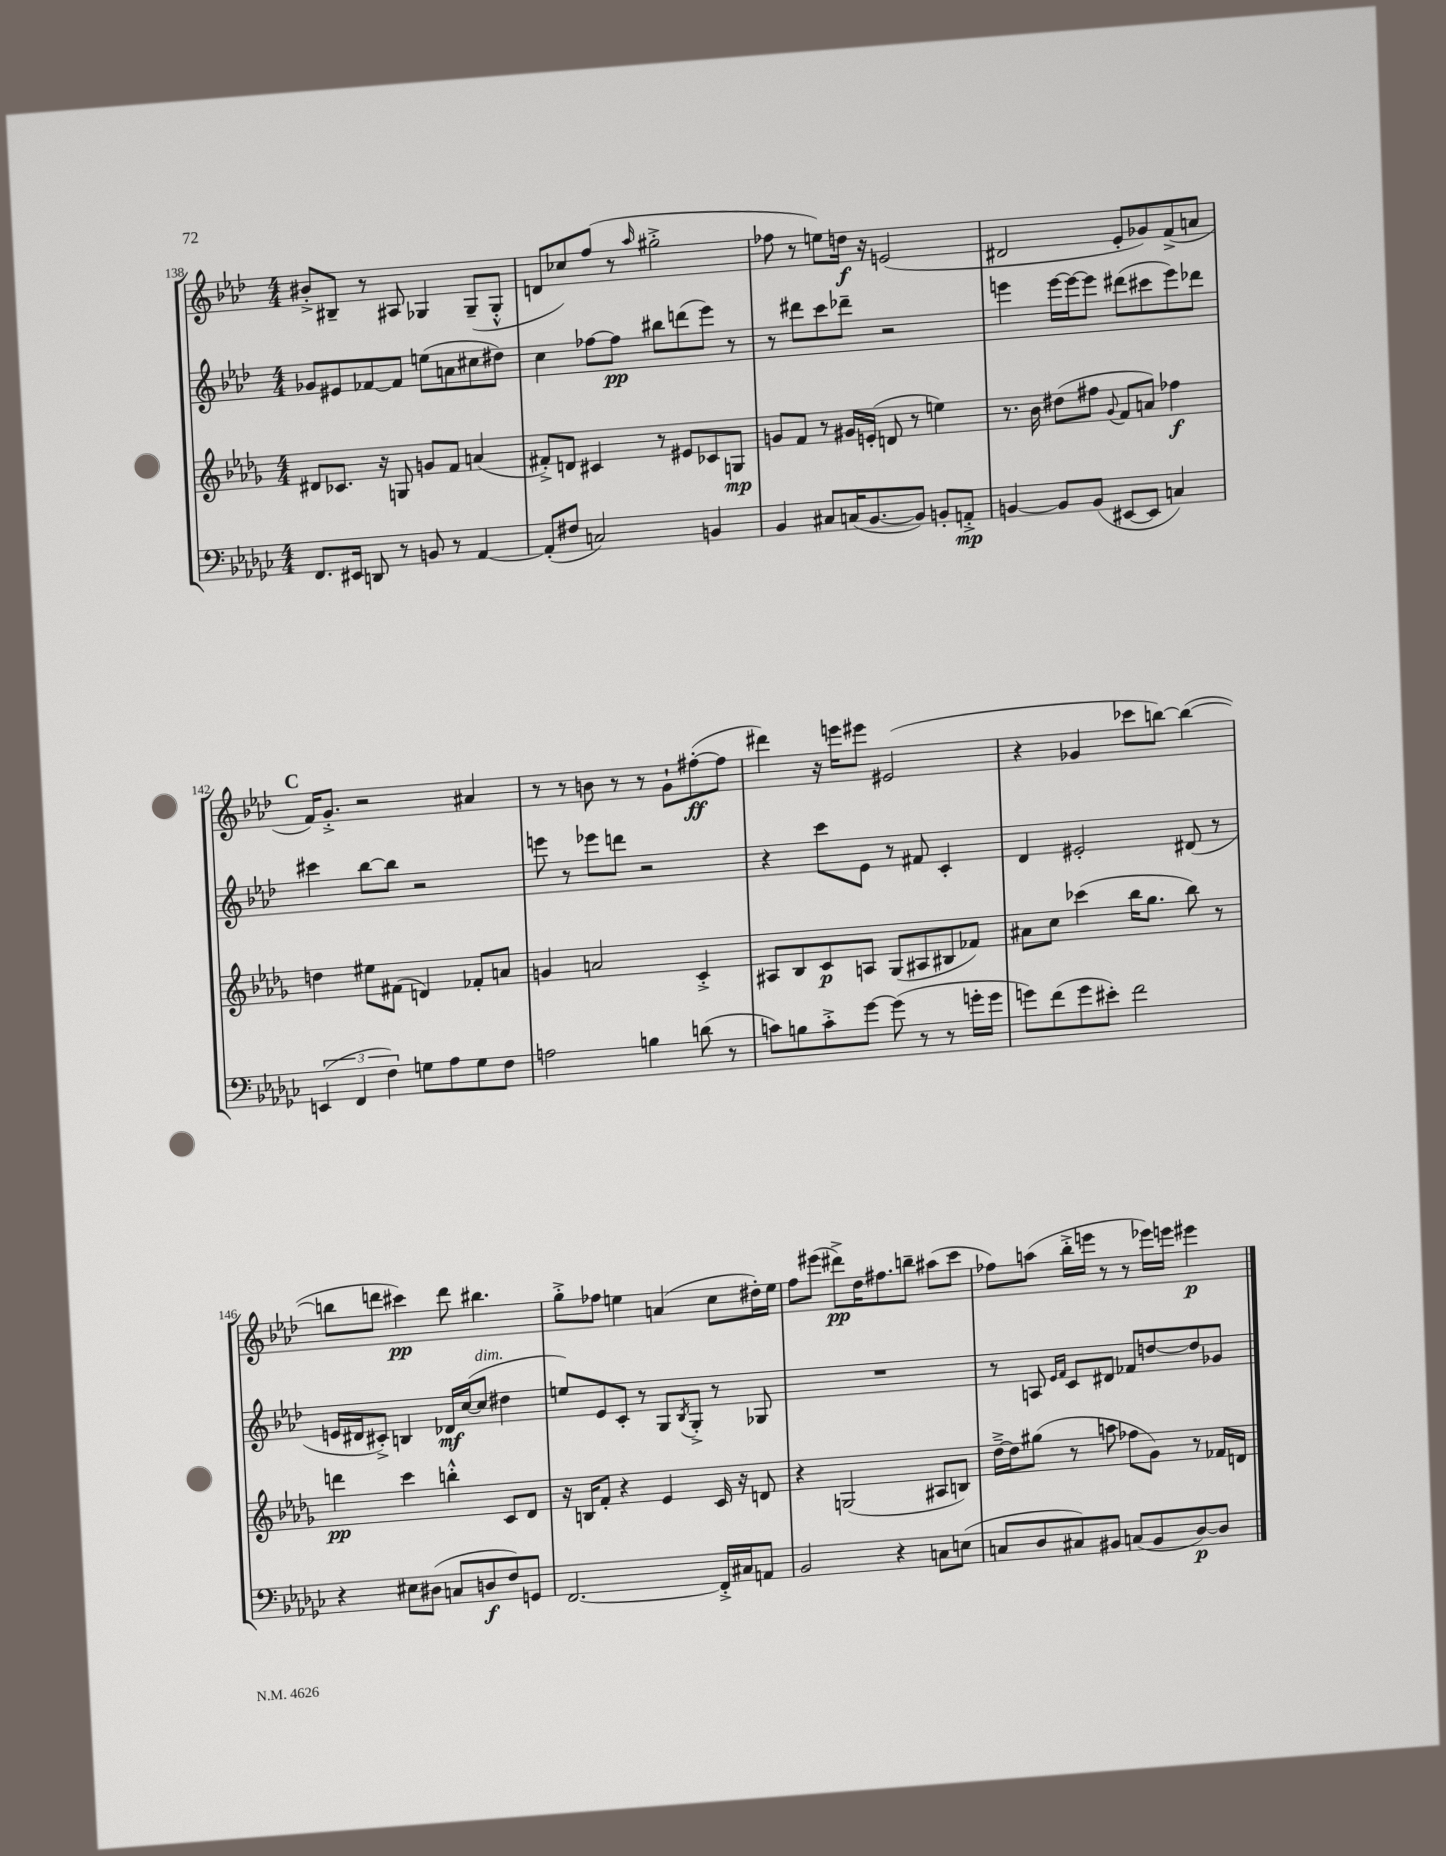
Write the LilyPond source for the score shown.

<<
\new StaffGroup <<
\new Staff = "s0" {
    \clef treble \key aes \major \numericTimeSignature \time 4/4
    bis'8-.-> bis8-- r8 ais8 ges4 ges8--( ges8-.-^ |
    d'8 ces''8) f''8( r8 \grace { aes''16 } gis''2-.-> |
    fes''8 r8 e''8) d''16\f r16 e'2( |
    dis'2 ees'8-. ges'8) f'8->( a'8 |
    \mark \markup { \bold "C" } f'16) g'8.-.-> r2 ais'4 |
    r8 r8 b'8 r8 r8 g'8-! fis''8~-.\ff( fis''8 |
    dis'''4) r16 e'''16 eis'''8 eis'2( |
    r4 ges'4 ces'''8 b''8~) b''4~( |
    b''8 d'''8 cis'''4\pp) d'''8 bis''4. |
    g''8-.-> fes''8 e''4 a'4( c''8 dis''16-.) e''16 |
    f''8 eis'''8( dis'''8->\pp) des''16 fis''8. b''8-- ais''8( c'''8 |
    fes''8) a''8( bes''16-.-> e'''16 r8 r8 ees'''16) e'''16 eis'''4\p \bar "|." |
}
\new Staff = "s1" {
    \clef treble \key aes \major \numericTimeSignature \time 4/4
    ges'8 eis'8 fes'8~ fes'8 e''8( a'8 cis''8 dis''8) |
    c''4 fes''8~ fes''8\pp bis''8 d'''8( ees'''8) r8 |
    r8 dis'''8 c'''8 des'''8-- r2 |
    e'''4 e'''16~ e'''16~ e'''8 dis'''8( cis'''8 e'''8) des'''8 |
    \mark \markup { \bold "C" } cis'''4 bes''8~ bes''8 r2 |
    e'''8 r8 ees'''8 d'''8 r2 |
    r4 c'''8 ees'8 r8 fis'8 c'4-. |
    des'4 eis'2-. dis'8( r8 |
    e'16 dis'16 cis'8-.->) b4 des'16\mf c''16~( c''8^\markup { \italic "dim." } dis''4 |
    e''8) ees'8 c'8-. r8 g8 \acciaccatura { bes8 } g8-.-> r8 ges8 |
    R1 |
    r8 a8 \grace { ees'16 f'16 } c'8 dis'8 fes'8 d''8~ d''8 ges'8 \bar "|." |
}
\new Staff = "s2" {
    \clef treble \key des \major \numericTimeSignature \time 4/4
    dis'8 ces'8. r16 g8 g'8 f'8 a'4( |
    fis'8-.->) d'8 cis'4 r8 eis'8 ces'8 g8\mp |
    g'8 f'8 r8 gis'16 e'16-.( d'8 r8 e''4) |
    r8. bes'16 dis''8( fis''8 \appoggiatura { ges'8 } f'8 a'8) fes''4\f |
    \mark \markup { \bold "C" } d''4 eis''8 fis'8( d'4) fes'8-. a'8 |
    g'4 a'2 c'4-.-> |
    ais8 bes8 c'8\p a8 ges8( ais8 bis8 fes'8) |
    ais'8 c''8 ces'''4( bes''16 ges''8. bes''8) r8 |
    d'''4\pp c'''4 b''4-.-^ c'8 des'8 |
    r16 b16 f'8-. r4 ees'4 c'16 r16 d'8 |
    r4 g2( ais8 b8) |
    des''16~---> des''16 gis''8( r8 a''8 fes''8 ges'8) r8 fes'16 d'16 \bar "|." |
}
\new Staff = "s3" {
    \clef bass \key ges \major \numericTimeSignature \time 4/4
    f,8. eis,16 d,8 r8 b,8 r8 aes,4~ |
    aes,8-.( fis8 c2) b,4 |
    bes,4 cis8 c16( bes,8.~ bes,8) b,8-. a,8-.->\mp |
    b,4~ b,8 b,8( eis,8~ eis,8 c4) |
    \mark \markup { \bold "C" } \tuplet 3/2 { e,4( f,4 f4) } g8 aes8 g8 f8 |
    a2 b4 d'8( r8 |
    c'8) b8 c'8-.-> ges'8~ ges'8( r8 r8 g'16-. g'16 |
    g'8) f'8( g'8 eis'8-.) f'2 |
    r4 eis8 dis8( c8 d8\f f8) g,8 |
    f,2.~ f,16-.-> cis16 a,8 |
    bes,2 r4 c8 e8( |
    c8 des8 cis8) bis,8 c8( bis,8 des8~\p) des8 \bar "|." |
}
>>
>>
\layout { \context { \Score currentBarNumber = #138 } }
